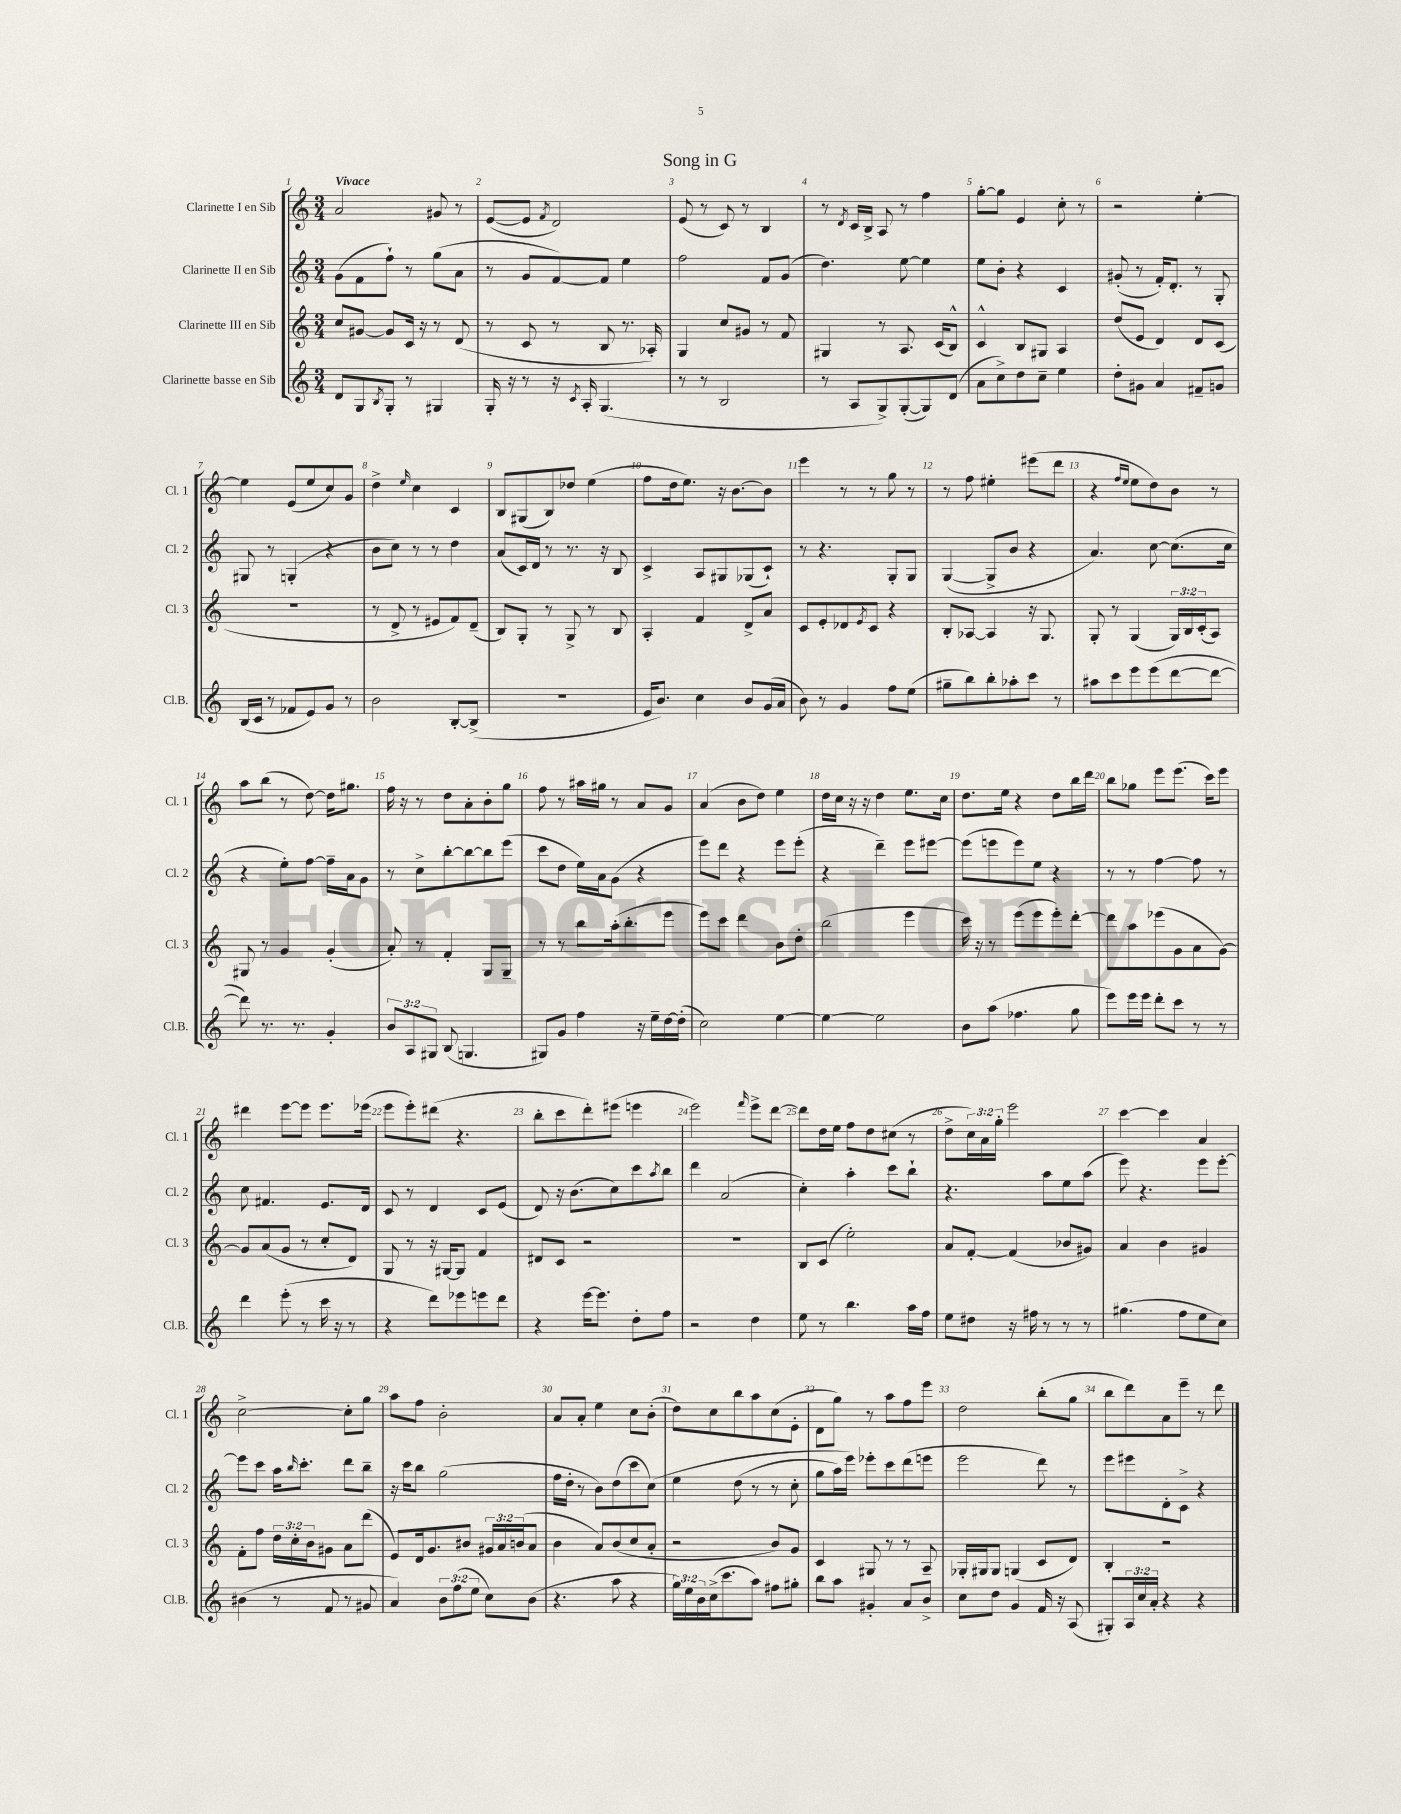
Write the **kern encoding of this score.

**kern	**kern	**kern	**kern
*staff4	*staff3	*staff2	*staff1
*clefG2	*clefG2	*clefG2	*clefG2
*k[]	*k[]	*k[]	*k[]
*M3/4	*M3/4	*M3/4	*M3/4
8d/L	8cc/L	(8g\L	2a/
8G/	[8g#/J	8f\	.
8qB/	.	.	.
8G'/J	8g#/]L	8ff`\J)	.
8r	16c/Jk	8r	.
.	16r	.	.
4G#/	8r	(8gg\L	8g#/
.	(8d/	8a\J	8r
=	=	=	=
16G'/	8r	8r	([8e/L
16r	.	.	.
8r	8c/	8g/L	8e/]J
.	.	.	8qf/
16r	8r	[8f/)	2d/)
8qc/	.	.	.
16A'/	.	.	.
(4.G/	8B/	8f/]J	.
.	8.r	4ee\	.
.	16A-'/)	.	.
=	=	=	=
8r	4G/	2ff\	(8e/
8r	.	.	8r
2B/	8cc/L	.	8c/)
.	8g#/J	.	8r
.	8r	8f/L	4B/
.	8f/	(8g/J	.
=	=	=	=
8r	4G#/	4.dd\)	8r
.	.	.	8qd/
8A/L	.	.	16c/LL
.	.	.	16B^/JJ
8G^/)	8r	.	8A/
([8G'/	8.A/	[8ee\	8r
8G/])	.	4ee\]	4ff\
.	(16c/LK	.	.
(8d/J	8B^^/J)	.	.
=	=	=	=
8a\L	4c^^/	8ee\L	[8gg'\L
8cc^\)	.	8b'\J	8gg\]J
8dd\	8B/L	4r	4e/
8cc~\J	8G#/J	.	.
4ee\	4A/	4c/	8cc'\
.	.	.	8r
=	=	=	=
8dd'\L	(8dd/L	(8g#'/	2r
8g#\J	8e/J	8r	.
4a/	4d/)	16f'/LK)	.
.	.	8.d'/J	.
8f#~/L	8d/L	8r	[4ee'\
8g/J	(8c/J	8G'/	.
=	=	=	=
(16B/LL	2.r	8G#/	4ee\]
16c/JJ	.	.	.
8r	.	8r	.
8f-/L	.	(4G'/	(8e/L
8e/)	.	.	8ee/
8g/J	.	4r	8cc/)
8r	.	.	8g/J
=	=	=	=
2b\	8r	8b\L	4dd^\
.	8d^/	8cc\J)	.
.	.	.	16qqee/
.	8r	8r	4cc\
.	8e#/L	8r	.
[8B'/L	8f/)	4dd\	4c/
(8B^/]J	(8d~/J	.	.
=	=	=	=
2.r	8B/L)	(8a/L	8B/L
.	8G'/J	16c/L)	(8G#/
.	.	16d/JJ	.
.	8r	8r	8B/)
.	8G^/	8.r	8dd-/J
.	8r	.	(4ee\
.	.	16r	.
.	8B/	8B/	.
=	=	=	=
16e/LK	4A'/	4c^/	8ff\L
8.b/J)	.	.	.
.	.	.	16dd\k
.	.	.	8.ee\J)
4cc\	4f/	8A/L	.
.	.	8G#/	16r
.	.	.	[8.b\L
8b/L	8d^/L	(8G-/	.
(16g/L	8a/J	8c`/J)	8b\]J
16a/JJ	.	.	.
=	=	=	=
8b\)	8c/L	8r	4eee\
8r	8e'/	4.r	.
4g/	8d-/	.	8r
.	8qe/	.	.
.	8c/J	.	8r
8ff\L	4r	8G'/L	8gg\
(8ee\J	.	8G/J	8r
=	=	=	=
8gg#~\L	8B'/L	([4G/	8r
8bb\)	[8A-/J	.	8ff\
8bb'\	4A-/]	8G^/]L	4ee#'\
8aa-'\	.	8b/J	.
8ccc\J	16r	4r	(8eee#\L
.	8.G/	.	.
8r	.	.	8ddd\J
=	=	=	=
8aa#\L	8G'/	4.a/)	4r
8ccc\	8r	.	.
.	.	.	16qqff/LL
.	.	.	16qqee/JJ
8eee\	(4G/	.	8ee\L
(8eee\	.	[8cc\	8dd\)
[8ddd\	24G/LL)	(8.cc\]L	8b\J
.	24B/	.	.
.	(24c'/J	.	.
8ddd\_J	8A/J)	.	8r
.	.	16cc\Jk	.
=	=	=	=
8ddd\])	8G#/	4r	8aa\L
8.r	8r	.	(8bb\J
.	4g/	8ee'\L)	8r
8.r	.	.	.
.	.	[8ff\J	[8dd\)
4g'/	(4g'/	16ff~\]LL	16dd\]LK
.	.	16a\J	8.gg#\J
.	.	8g\J	.
=	=	=	=
12b/L	8a'/)	8r	16ff\
.	.	.	16r
12A/	.	.	.
.	8r	8cc^\L	8r
12G#/J	.	.	.
(8B/	4f'/	[8bb'\	8dd\L
4.G/	.	8bb\_	8a'\
.	8G/L	8bb\]	8b'\
.	8G~/J	(8eee\J	8gg\J
=	=	=	=
8G#/L)	8r	8ccc\L	8ff\
8g/J	8r	8dd\J	8r
4ff\	8bb\L	16ee\LL)	16aa#\LL
.	.	16a\J	16gg#\JJ
.	(16aa'\k	(8g\J	8r
.	8.bb'\	.	.
16r	.	4r	8a/L
16ee~\LL	.	.	.
[16dd\	8eee\J	.	8g/J
(16dd'\]JJ	.	.	.
=	=	=	=
2cc\)	8eee\L)	8eee\L)	(4a/
.	8ccc\J	8ddd\J	.
.	4ddd\	4r	8b\L
.	.	.	8dd\J)
[4ee\	8b\L	8eee\L	4ee\
.	8dd'\J	(8eee'\J	.
=	=	=	=
4ee\_	(2bb\	4r	16dd\LL
.	.	.	16cc\JJ
.	.	.	16r
.	.	.	16r
2ee\]	.	4ddd~\)	4dd\
.	4eee\	8eee\L	8.ee\L
.	.	[8eee#\J	.
.	.	.	16cc\Jk
=	=	=	=
8b\L	16ccc\)	(8eee#\]L	8.dd\L
.	16r	.	.
(8aa\J	8r	8eee\	.
.	.	.	16ee\Jk
4.ff-\	(8eee\L	8eee\)	4r
.	8eee\	8ee\J	.
.	8eee'\)	4r	8dd\L
8gg\	[8ddd'\J	.	16bb\L
.	.	.	16ddd\JJ
=	=	=	=
8eee\L)	8ddd\]L	8r	8bb\L
16eee\L	8aa\	8r	8gg-\J
16eee\JJ	.	.	.
8ddd'\L	(8eee-\	[4ff\	8eee\L
8ccc\J	8g\	.	(8.eee\J
8r	8a\	8ff\]	.
.	.	.	16ccc\LK)
8r	[8g\J)	8r	8eee\J
=	=	=	=
4ddd\	8g/]L	8cc\	4ddd#\
.	(8a/	4.f#/	.
(8eee'\	8g/J	.	[8eee\L
8r	8r	.	8eee\]J
16ccc\	8cc'/L	8.e/L	8.eee\L
16r	.	.	.
8r	8d/J)	.	.
.	.	16d/Jk	(16eee-\Jk
=	=	=	=
4r	8G/	8c/	8eee\L
.	8r	8r	8eee'\)
8ddd\L)	16r	4d/	(8ddd#\J
.	[16G#/LK	.	.
8eee-\	8G#/]J	.	4.r
8eee\	4f/	8c/L	.
8ddd\J	.	(8e/J	.
=	=	=	=
4r	8d#/L	8d/)	8bb'\L
.	8c/J	16r	8ccc\
.	.	(8.b\L	.
[16eee\LK	2r	.	8ddd'\)
8.eee\]J	.	.	.
.	.	8cc\)	(8eee#\J
8dd'\L	.	8ccc\	4eee\
.	.	8qaa/	.
8ff\J	.	8bb\J	.
=	=	=	=
2r	2.r	4ddd\	2eee\)
.	.	(2a/	.
.	.	.	16qqfff/
4dd\	.	.	8eee^\L
.	.	.	[8ddd\J
=	=	=	=
8ee\	8B/L	4cc'\)	8ddd\]L
8r	(8c/J	.	16dd\L
.	.	.	16ee\JJ
4.bb\	2ee'\)	4aa'\	8ff\L
.	.	.	8dd\
.	.	8ccc\L	(8cc#\J
16aa\LL	.	8bb`\J	8r
16ff\JJ	.	.	.
=	=	=	=
8ee\L	8a/L	4.r	8dd^\L
8dd#\J	[8f'/J	.	24cc\L)
.	.	.	24a\
.	.	.	24gg'\JJ
16r	(4f/]	.	2eee\
16ff#\	.	.	.
8r	.	8aa\L	.
8r	8b-/L	8ee\	.
8r	8g#/J)	(8aa\J	.
=	=	=	=
(4.gg#\	4a/	8eee\)	[4ccc\
.	.	4.r	.
.	4b\	.	4ccc\]
8ff\L	.	.	.
8ee\	4g#/	8eee\L	4a/
8cc\J)	.	[8eee'\J	.
=	=	=	=
(4b#\	8f'\L	8eee\]L	[2cc^\
.	8ff\J	8ccc\J	.
8r	24dd\LL	16aa\LK	.
.	24cc'\	.	.
.	.	16qqbb/	.
.	.	8.ccc'\J	.
.	24b\J	.	.
8f/	8g#\J	.	.
8r	8a\L	8ddd\L	8cc'\]L
8g#/	(8ddd\J	8bb~\J	8gg\J
=	=	=	=
4a/)	8e/L)	16r	8aa\L
.	.	16ccc\LK	.
.	16d/k	8bb\J	8ff\J
.	8.g/	.	.
12b\L	.	(2gg\	2b'\
(12ff\	.	.	.
.	8b#/J	.	.
12ee\J	.	.	.
8cc\L)	24g#/LL	.	.
.	24a/	.	.
.	(24b/J	.	.
(8b\J	8a/J	.	.
=	=	=	=
4.r	4b\	16ff\LL	8a/L
.	.	16dd'\JJ	.
.	.	8r	8a'/J
.	8a/L)	8b\L)	4ee\
8aa\	(8b/	(8dd\	.
4r	8cc/	8ccc\	8cc\L
.	8a'/J	&(8cc\J)	(8b'\J
=	=	=	=
24gg\LL)	2r	4ee\	8dd\L)
24ee\	.	.	.
24b\	.	.	.
(16cc^\J	.	.	8cc\
8.ccc\	.	.	.
.	.	(8dd\	8bb\
8aa\J)	.	8r	8aa\
8ff#\L	8b/L)	8r	(8cc\
8gg#'\J	8g/J	8cc'\	8e'\J
=	=	=	=
8bb\L	4c/	8gg\L	8d\L
8aa\J	.	16aa\L)	8gg\J)
.	.	16eee\JJ&)	.
4g#'/	8G#/	8eee-'\L	8r
.	8r	8ccc\	8aa\L
8a/L	8r	(8ddd\	8ff\
8b^/J	8A~/	8eee\J	8eee\J
=	=	=	=
8cc\L	16G-'/LL	2eee\	2dd\
.	16G#/J	.	.
8dd\J	8G#/J	.	.
4g/	(4G/	.	.
16f/	8c/L	8ddd\)	(8bb'\L
16r	.	.	.
(8A/	8d/J)	8r	8gg\J
=	=	=	=
8G#'/L)	4B'/	8eee\L	8bb\L
24A/L	.	8eee#\	8ddd\)
24cc/	.	.	.
24a'/JJ	.	.	.
4r	2r	8d'\	8a\
.	.	8c^\J	8eee~\J
4r	.	4r	8r
.	.	.	8ddd\
==	==	==	==
*-	*-	*-	*-
